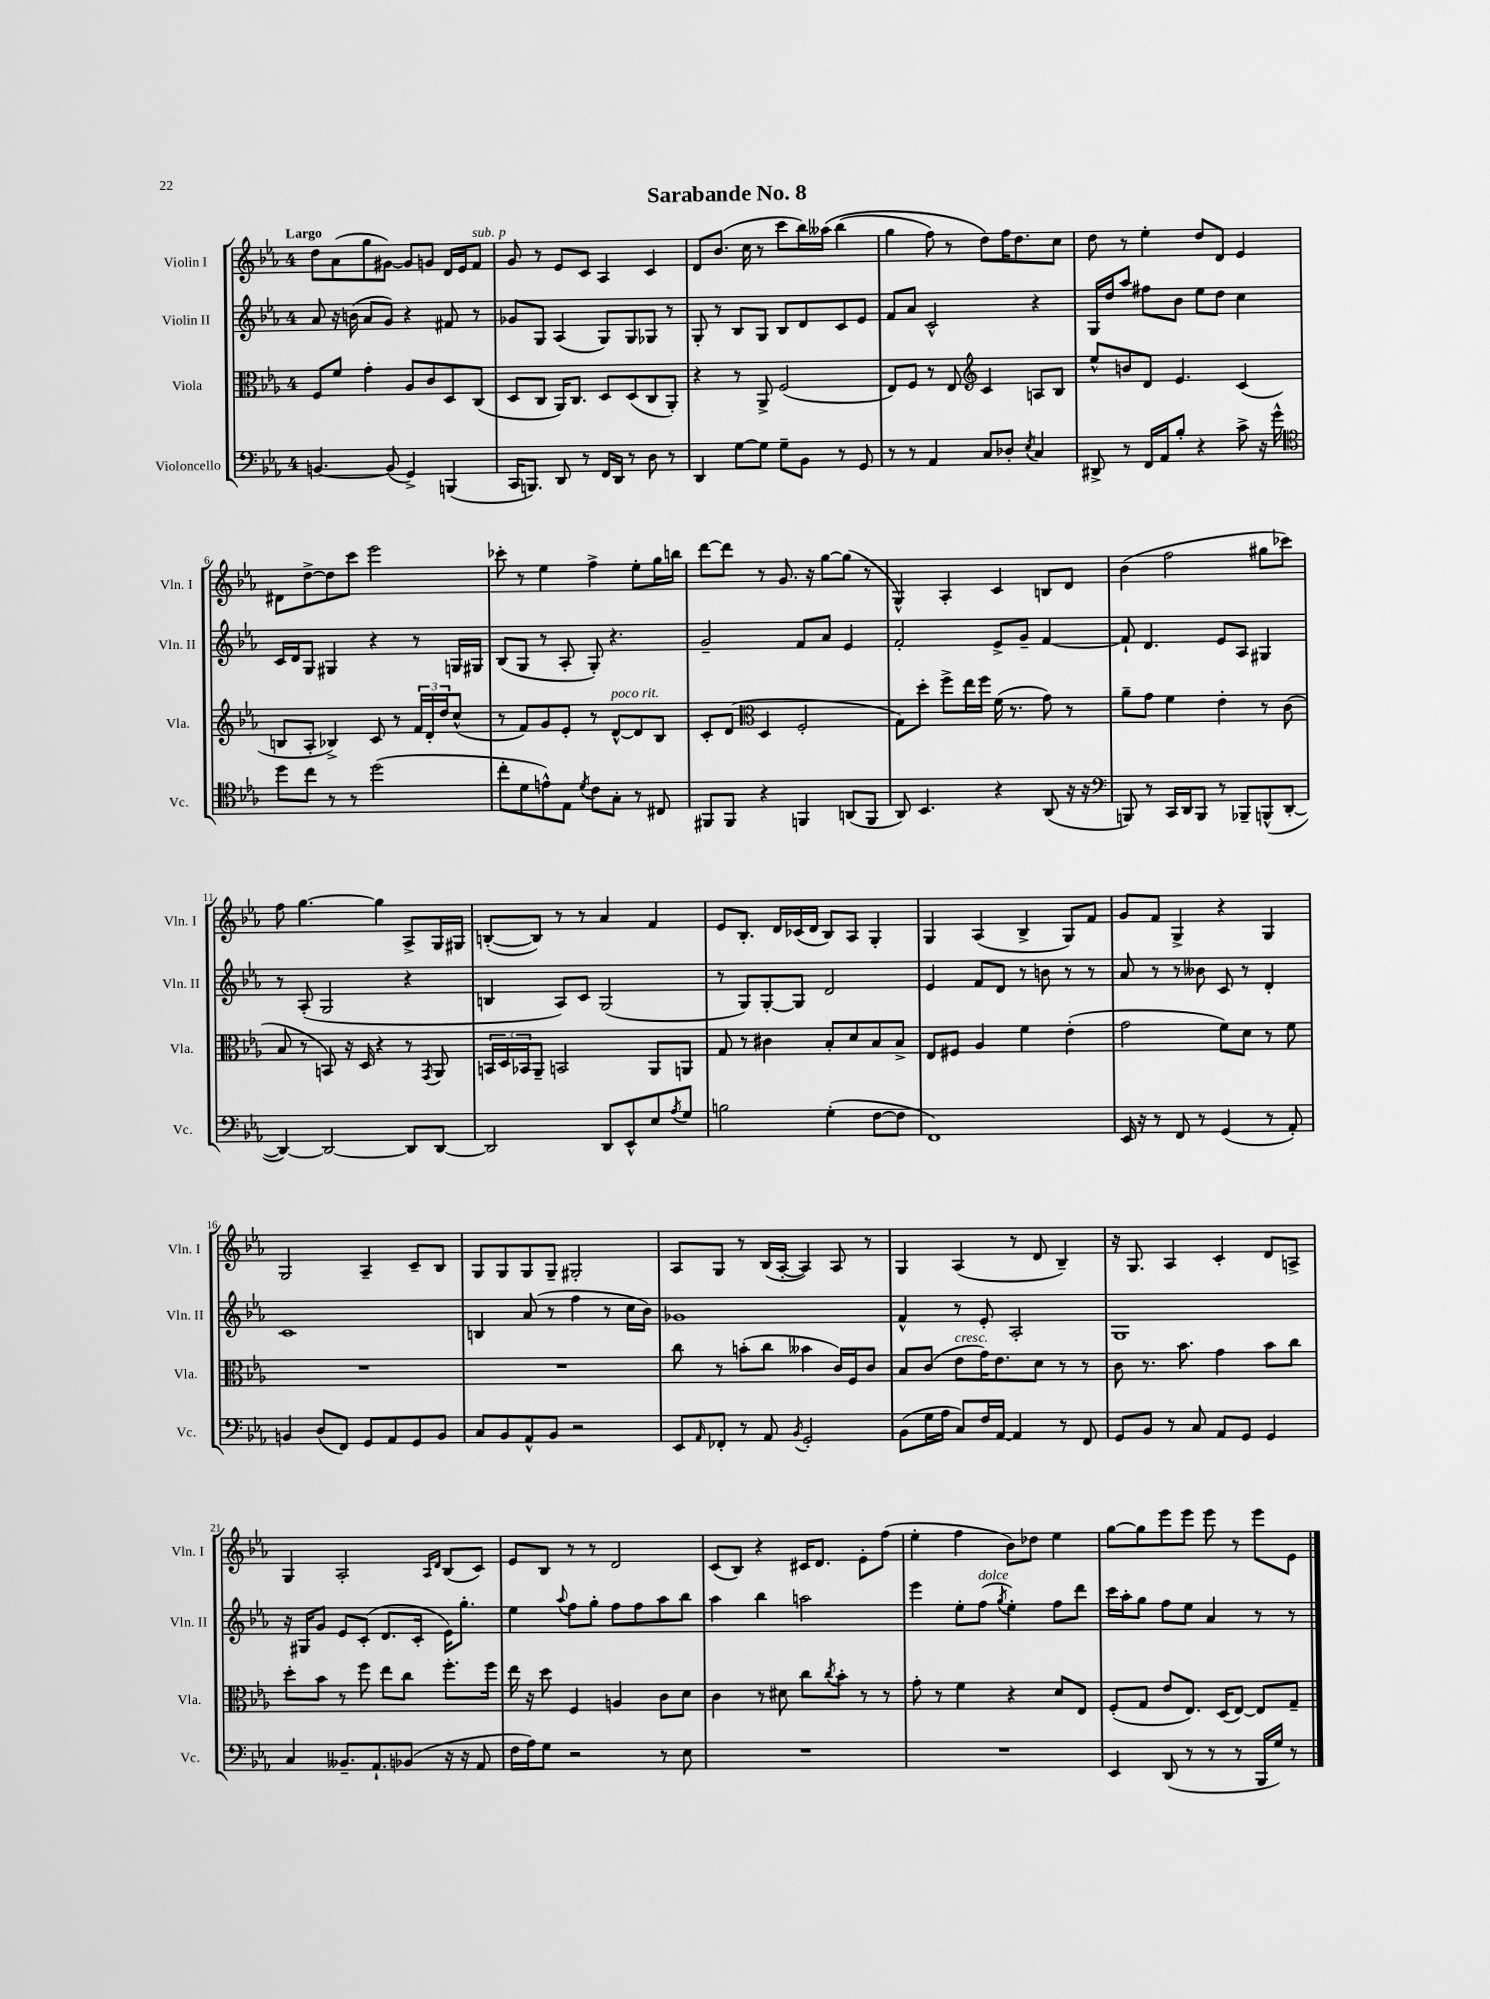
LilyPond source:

\header { title = "Sarabande No. 8" }
<<
\new StaffGroup <<
\new Staff = "s0" \with { instrumentName = "Violin I" shortInstrumentName = "Vln. I" } {
    \clef treble \key ees \major \once \override Staff.TimeSignature.style = #'single-digit \time 4/4 \tempo "Largo"
    d''8 aes'8( g''8 gis'8~) gis'8 g'8 d'16 ees'16 f'8^\markup { \italic "sub. p" } |
    g'8 r8 ees'8 c'8 aes4 c'4 |
    d'8 bes'8.( c''16 r8 c'''8 bes''16) aeses''16\( bes''4( |
    g''4 f''8) r8 d''8\) f''16 d''8. c''8 |
    d''8 r8 ees''4-. d''8 d'8 ees'4 |
    dis'8 d''8~-> d''8 c'''8 ees'''2 |
    ces'''8-. r8 ees''4 f''4-> ees''8-. g''16 b''16 |
    d'''8~ d'''8 r8 g'8. r16 g''8~ g''8( r8 |
    g4-^) aes4-. c'4 b8 d'8 |
    bes'4( f''2 gis''8 ces'''8) |
    f''8 g''4.~ g''4 aes8-> g16 gis16 |
    b8~-.( b8) r8 r8 aes'4 f'4 |
    ees'8 bes8.-. d'16 ces'16( d'16 bes8) aes8 g4-. |
    g4 aes4( bes4-> g8) f'8 |
    g'8 f'8 g4-> r4 g4 |
    g2 aes4-- c'8-- bes8 |
    g8 g8 g8 g8-- gis2-. |
    aes8 g8 r8 bes16( aes16~-. aes4) aes8 r8 |
    g4 aes4( r8 d'8 bes4--) |
    r16 g8. aes4 c'4-. d'8 a8-> |
    g4 aes2-. \grace { aes16 d'16 } bes8( c'8) |
    ees'8 bes8 r8 r8 d'2 |
    c'8( bes8) r4 cis'16 d'8. ees'8-. f''8( |
    ees''4-. f''4 bes'8) des''8 ees''4 |
    g''8~ g''8 ees'''8 ees'''8 ees'''8 r8 ees'''8 ees'8 \bar "|." |
}
\new Staff = "s1" \with { instrumentName = "Violin II" shortInstrumentName = "Vln. II" } {
    \clef treble \key ees \major \once \override Staff.TimeSignature.style = #'single-digit \time 4/4
    aes'8 r16 b'16( aes'8 g'8) r4 fis'8 r8 |
    ges'8 g8 aes4( g8) g8 ges8 r8 |
    g8-. r8 bes8 g8 bes8 d'8 c'8 ees'8 |
    f'8 aes'8 c'2-^ r4 |
    g16 d''16 aes''8 fis''8 bes'8 ees''8 d''8 c''4 |
    c'16 d'16 g8 gis4 r4 r8 g16 gis16 |
    bes8( g8 r8 aes8-. g8-.) r4. |
    g'2-- f'8 aes'8 ees'4 |
    f'2-. ees'8-> g'8-- f'4~ |
    f'8-! d'4. ees'8 aes8 gis4 |
    r8 aes8-.( g2 r4 |
    b4 aes8) c'8 g2( |
    r8 g8) g8~-. g8 d'2 |
    ees'4 f'8 d'8 r8 b'8 r8 r8 |
    aes'8 r8 r8 beses'8 c'8 r8 d'4-. |
    c'1 |
    b4 aes'8( r8 f''4 r8 c''16 bes'16) |
    ges'1 |
    f'4-^ r8 ees'8-. aes2-. |
    g1 |
    r16 gis16 g'8 ees'8 c'8-.( d'8. c'16-. ees'16) g''8.-. |
    ees''4 \appoggiatura { aes''8 } f''8 g''8-. f''8 f''8 aes''8 bes''8 |
    aes''4 bes''4 a''2 |
    ees'''4 ees''8-. f''8^\markup { \italic "dolce" }( \acciaccatura { g''8 } ees''4-.) f''8 d'''8 |
    c'''16 aes''16-. g''8 f''8 ees''8 aes'4 r8 r8 \bar "|." |
}
\new Staff = "s2" \with { instrumentName = "Viola" shortInstrumentName = "Vla." } {
    \clef alto \key ees \major \once \override Staff.TimeSignature.style = #'single-digit \time 4/4
    f8 f'8 g'4-. aes8 c'8 d8 c8( |
    d8 c8 aes,16) c8. d8 d8( c8 aes,8-.) |
    r4 r8 aes,8-> f2( |
    ees8) f8 r8 ees8 \clef treble c'4 a8 bes8 |
    ees''8-^ b'8 d'8 ees'4. c'4( |
    b8 aes8-. bes4->) c'8 r8 \tuplet 3/2 { f'16 d'16-. d''16 } c''8-^( |
    r8 f'8) g'8 ees'8-. r8 d'8~-^^\markup { \italic "poco rit." } d'8 bes8 |
    c'8-. d'8( \clef alto d4 f2-. |
    g8) d''8-. f''8-> ees''16 f''16 f'16( r8. g'8) r8 |
    aes'8-- g'8 f'4 ees'4-. r8 c'8( |
    bes8 r8 b,8) r16 d16 r4 r8 \acciaccatura { g,8 } aes,8 |
    \tuplet 3/2 { b,16 d16 bes,16 } aes,8-- b,2 aes,8 a,8 |
    g8 r8 cis'4 bes8-. d'8 bes8 bes8-> |
    ees8 fis8 aes4 f'4 ees'4-.( |
    g'2 f'8) d'8 r8 f'8 |
    R1 |
    R1 |
    c''8 r8 b'8-.( c''8 beses'4 c'16) f16 c'8 |
    bes8 c'8( ees'8^\markup { \italic "cresc." } g'16) ees'8. d'8 r8 r8 |
    c'8 r8. bes'8. g'4 bes'8 c''8 |
    d''8-. bes'8 r8 f''8 ees''8 c''8 f''8.-. f''16 |
    ees''16 r16 d''8 f4 a4 c'8 d'8 |
    c'4 r8 dis'8 c''8 \acciaccatura { c''8 } bes'8-. r8 r8 |
    g'8-. r8 f'4 r4 d'8 ees8 |
    f8-.( g8 ees'8 ees8.) d16( ees8~) ees8 g8-- \bar "|." |
}
\new Staff = "s3" \with { instrumentName = "Violoncello" shortInstrumentName = "Vc." } {
    \clef bass \key ees \major \once \override Staff.TimeSignature.style = #'single-digit \time 4/4
    b,4.~ b,8( g,4->) b,,4( |
    c,16 b,,8.) d,8 r8 f,16 d,16 r8 d8 r8 |
    d,4 g8~ g8 g8-- bes,8 r8 g,8 |
    r8 r8 aes,4 c8 des8-. \acciaccatura { ees8 } c4 |
    dis,8-> r8 f,16 aes,16 bes8-. r4 c'8-> r16 g'16-^ |
    \clef tenor d''8 c''8 r8 r8 d''2( |
    c''8-. d'8 e'8-^) ees8 \acciaccatura { d'8 } c'8 g8-. r8 cis8 |
    fis,8 fis,8 r4 f,4 a,8( f,8 |
    aes,8) bes,4. r4 aes,8( r16 r16 |
    \clef bass b,,8) r8 c,16 d,16 b,,8 r8 bes,,8-- b,,8-^( d,8~-. |
    d,4~) d,2~ d,8 d,8~ |
    d,2 d,8 ees,8-^ ees8 \acciaccatura { aes8 } g8 |
    b2 g4-.( f8~ f8 |
    f,1) |
    ees,16 r16 r8 f,8 r8 g,4( r8 aes,8-.) |
    b,4 d8( f,8) g,8 aes,8 g,8 b,8 |
    c8 bes,8 aes,8-^ bes,8 r2 |
    ees,8 \grace { aes,16 } fes,8-. r8 aes,8 \acciaccatura { bes,8 } g,2-. |
    bes,8( g16 aes16 c8) f16 aes,16~ aes,4 r8 f,8 |
    g,8 bes,8 r8 c8 aes,8 g,8 g,4 |
    c4 beses,8.-- aes,8.-! bes,8( r16 r16 aes,8 |
    f16 aes16) g8 r2 r8 ees8 |
    R1 |
    R1 |
    ees,4 d,8( r8 r8 r8 bes,,16 g16) r8 \bar "|." |
}
>>
>>
